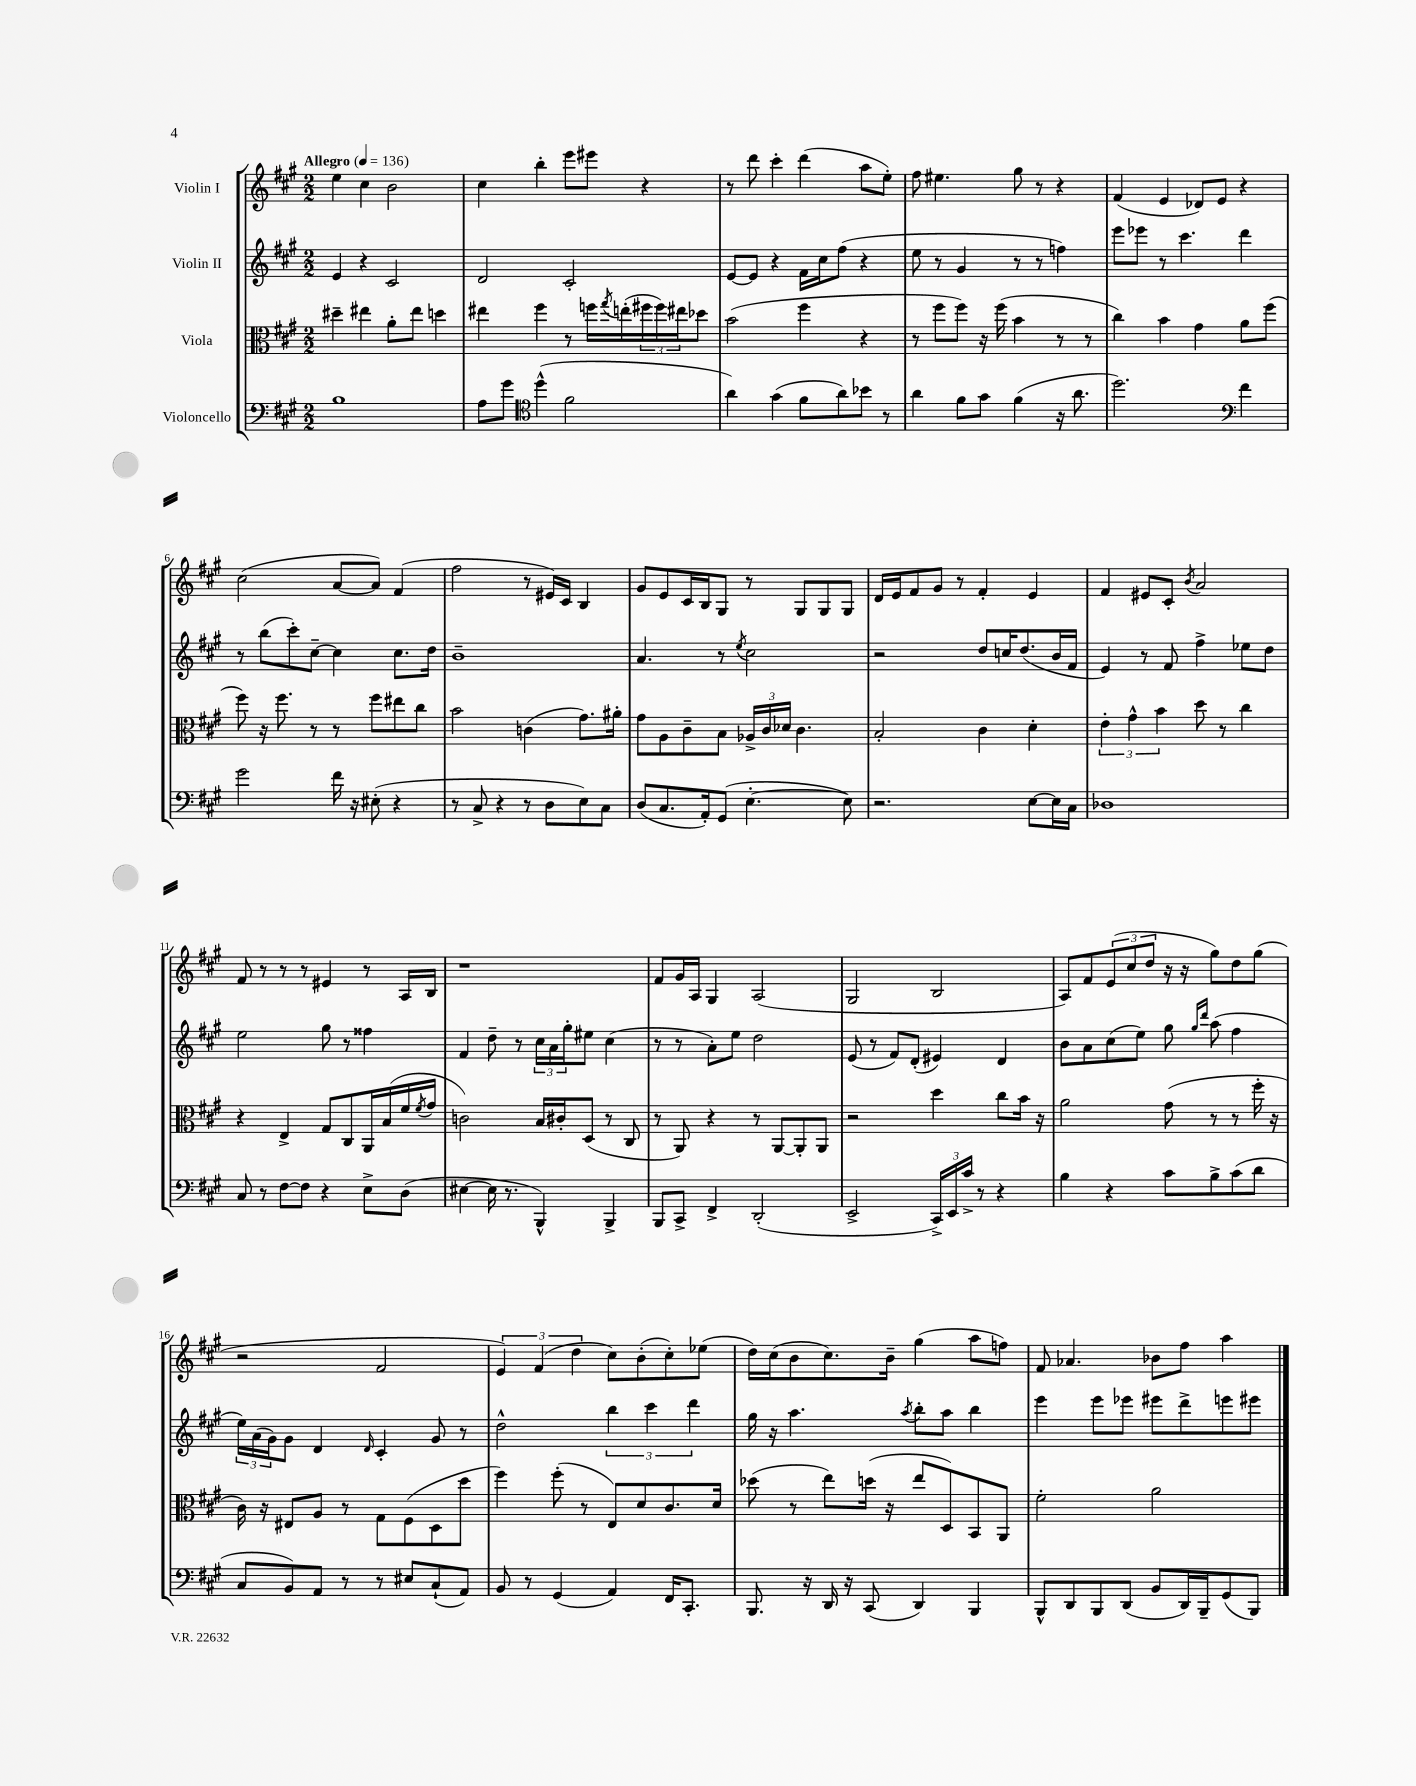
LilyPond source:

<<
\new StaffGroup <<
\new Staff = "s0" \with { instrumentName = "Violin I" } {
    \clef treble \key a \major \numericTimeSignature \time 2/2 \tempo "Allegro" 4 = 136
    e''4 cis''4 b'2 |
    cis''4 b''4-. e'''8 eis'''8 r4 |
    r8 d'''8 cis'''4-. d'''4( a''8 e''8-.) |
    fis''8 eis''4. gis''8 r8 r4 |
    fis'4( e'4 des'8) e'8 r4 |
    cis''2( a'8~ a'8) fis'4( |
    fis''2 r8 eis'16) cis'16 b4 |
    gis'8 e'8 cis'16 b16 gis8 r8 gis8 gis8 gis8 |
    d'16 e'16 fis'8 gis'8 r8 fis'4-. e'4 |
    fis'4 eis'8 cis'8-. \acciaccatura { b'8 } a'2 |
    fis'8 r8 r8 r8 eis'4 r8 a16 b16 |
    r1 |
    fis'8 gis'16 a16 gis4 a2( |
    gis2 b2 |
    a8) fis'8 \tuplet 3/2 { e'8( cis''8 d''8 } r16 r16 gis''8) d''8 gis''8( |
    r2 fis'2 |
    \tuplet 3/2 { e'4) fis'4( d''4 } cis''8) b'8-.( cis''8-.) ees''8( |
    d''16) cis''16( b'8 cis''8.) b'16-- gis''4( a''8 f''8) |
    fis'8 aes'4. bes'8 fis''8 a''4 \bar "|." |
}
\new Staff = "s1" \with { instrumentName = "Violin II" } {
    \clef treble \key a \major \numericTimeSignature \time 2/2
    e'4 r4 cis'2 |
    d'2 cis'2-. |
    e'8~ e'8 r4 fis'16 cis''16 fis''8( r4 |
    e''8 r8 gis'4 r8 r8 f''4) |
    e'''8 ees'''8 r8 cis'''4. d'''4 |
    r8 b''8( cis'''8-.) cis''8~-- cis''4 cis''8. d''16 |
    b'1-- |
    a'4. r8 \acciaccatura { e''8 } cis''2 |
    r2 d''8 c''16 d''8.( b'16 fis'16 |
    e'4) r8 fis'8 fis''4-> ees''8 d''8 |
    e''2 gis''8 r8 fisis''4 |
    fis'4 d''8-- r8 \tuplet 3/2 { cis''16 a'16 gis''16-. } eis''8 cis''4( |
    r8 r8 a'8-.) e''8 d''2 |
    e'8( r8 fis'8) d'8-.( eis'4) d'4 |
    b'8 a'8 cis''8( e''8) gis''8 \grace { gis''16 d'''16 } a''8( fis''4 |
    \tuplet 3/2 { e''16) a'16( gis'16) } gis'8 d'4 \grace { d'16 } cis'4-. gis'8 r8 |
    d''2-^ \tuplet 3/2 { b''4 cis'''4 d'''4 } |
    gis''16 r16 a''4. \acciaccatura { a''8 } b''8-. a''8 b''4 |
    e'''4 e'''8 ees'''8 eis'''8 d'''8-> e'''8 eis'''8 \bar "|." |
}
\new Staff = "s2" \with { instrumentName = "Viola" } {
    \clef alto \key a \major \numericTimeSignature \time 2/2
    dis''4-- eis''4 a'8-. eis''8 d''4 |
    eis''4 fis''4 r8 f''16 \acciaccatura { gis''8 } e''16-.( \tuplet 3/2 { fis''16 fis''16) eis''16 } des''8 |
    b'2( fis''4 r4 |
    r8 fis''8 fis''8) r16 fis''16( b'4 r8 r8 |
    cis''4) b'4 gis'4 a'8 fis''8( |
    fis''8) r16 fis''8. r8 r8 fis''8 eis''8 cis''8 |
    b'2 c'4( gis'8.) ais'16-. |
    gis'8 a8 cis'8-- b8 \tuplet 3/2 { aes16-> cis'16 des'16 } cis'4. |
    b2-. cis'4 d'4-. |
    \tuplet 3/2 { e'4-. gis'4-^ b'4 } d''8 r8 cis''4 |
    r4 e4-> gis8 cis8 a,16 b16( fis'16 \acciaccatura { fis'8 } gis'16 |
    c'2) b16 cis'16-. d8( r8 cis8 |
    r8 a,8) r4 r8 a,8~ a,8-. a,8 |
    r2 d''4 cis''8 b'16 r16 |
    a'2 gis'8( r8 r8 fis''16-. r16 |
    cis'16) r16 eis8 a8 r8 gis8 fis8( d8 d''8 |
    fis''4) fis''8-.( r8 e8) d'8 cis'8. d'16 |
    des''8( r8 e''8) d''16( r16 e''8 d8) b,8 a,8 |
    fis'2-. a'2 \bar "|." |
}
\new Staff = "s3" \with { instrumentName = "Violoncello" } {
    \clef bass \key a \major \numericTimeSignature \time 2/2
    b1 |
    a8 gis'8 \clef tenor d''4-^( fis'2 |
    a'4) gis'4( fis'8 a'8) bes'8 r8 |
    a'4 fis'8 gis'8 fis'4( r16 a'8. |
    d''2.) \clef bass fis'4 |
    gis'2 fis'16 r16 eis8-.( r4 |
    r8 cis8-> r4 r8 d8 e8) cis8 |
    d8( cis8. a,16-.) gis,8( e4.~-. e8) |
    r2. e8~ e16 cis16 |
    des1 |
    cis8 r8 fis8~ fis8 r4 e8-> d8( |
    eis4~ eis16 r8. b,,4-^) b,,4-> |
    b,,8 cis,8-> fis,4-> d,2-.( |
    e,2-> \tuplet 3/2 { cis,16->) e,16 cis'16-> } r8 r4 |
    b4 r4 cis'8 b8-> cis'8( d'8 |
    cis8 b,8) a,8 r8 r8 eis8 cis8-!( a,8) |
    b,8 r8 gis,4( a,4) fis,16 cis,8.-. |
    b,,8. r16 d,16 r16 cis,8( d,4) b,,4 |
    b,,8-^ d,8 b,,8 d,8( b,8 d,16) b,,16-- gis,8( b,,8) \bar "|." |
}
>>
>>
